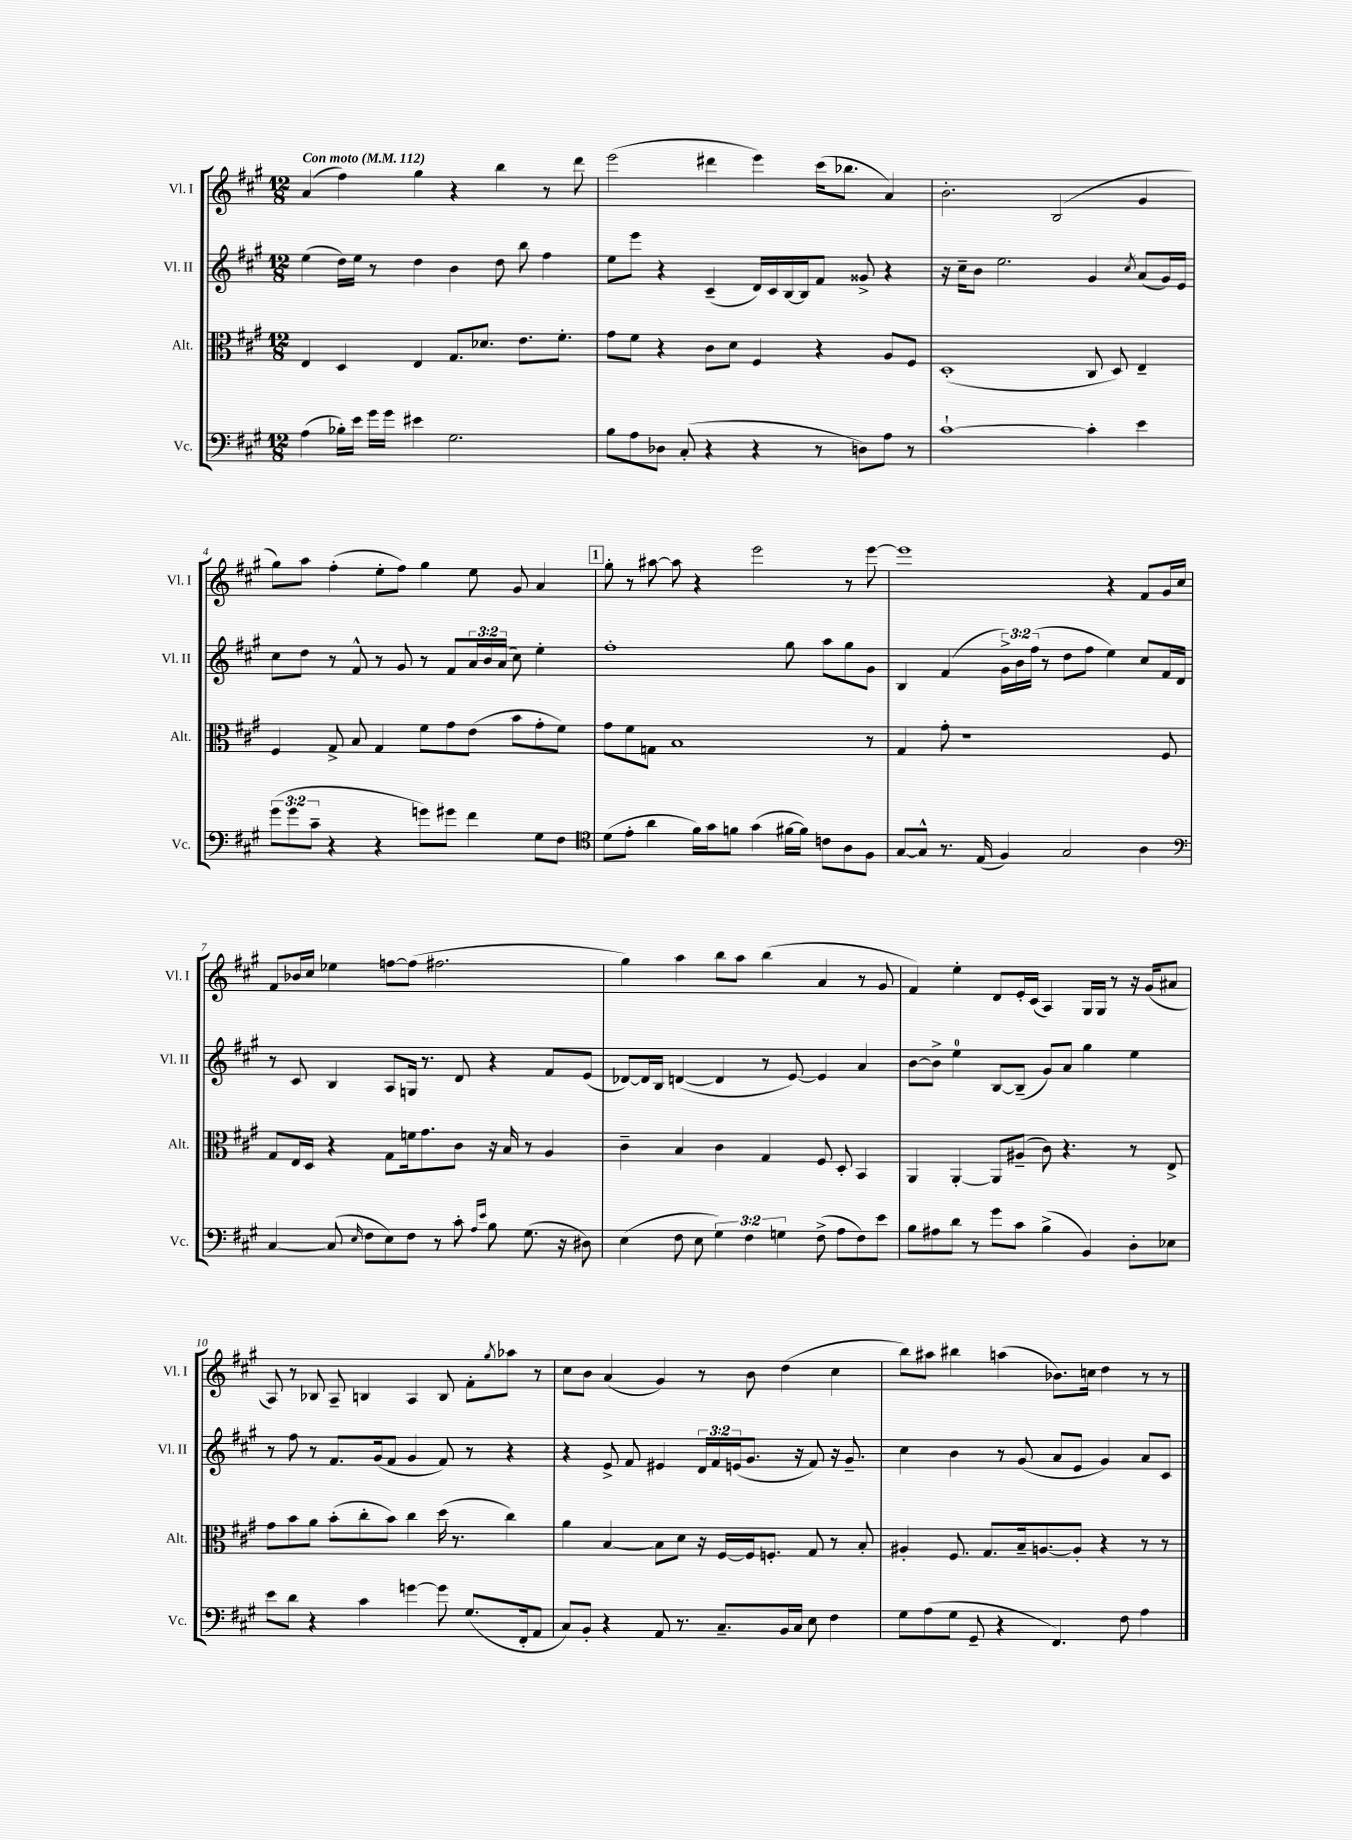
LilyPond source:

<<
\new StaffGroup <<
\new Staff = "s0" \with { instrumentName = "Vl. I" shortInstrumentName = "Vl. I" } {
    \clef treble \key a \major \numericTimeSignature \time 12/8 \tempo "Con moto" 4 = 112
    a'4( fis''4) gis''4 r4 b''4 r8 d'''8 |
    e'''2( dis'''4 e'''4) cis'''16( bes''8. a'4) |
    b'2.-. b2( gis'4 |
    gis''8) a''8 fis''4-.( e''8-. fis''8) gis''4 e''8 gis'8 a'4 |
    \mark \markup { \box "1" } gis''8-. r8 ais''8~ ais''8 r4 e'''2 r8 e'''8~ |
    e'''1 r4 fis'8 gis'16 cis''16 |
    fis'8 bes'16 cis''16 ees''4 f''8~ f''8( fis''2. |
    gis''4) a''4 b''8 a''8 b''4( a'4 r8 gis'8 |
    fis'4) e''4-. d'8 e'16-. cis'16( a4) gis16 gis16 r8 r16 gis'16( ais'8 |
    a8) r8 bes8 a8-- b4 a4 b8 fis'8-. \acciaccatura { gis''8 } aes''8 r8 |
    cis''8 b'8 a'4( gis'4) r8 b'8 d''4( cis''4 |
    b''8) ais''8 bis''4 a''4( bes'8.) c''16 d''4 r8 r8 \bar "|." |
}
\new Staff = "s1" \with { instrumentName = "Vl. II" shortInstrumentName = "Vl. II" } {
    \clef treble \key a \major \numericTimeSignature \time 12/8 \override Staff.TupletNumber.text = #tuplet-number::calc-fraction-text
    e''4( d''16) e''16 r8 d''4 b'4 d''8 b''8 fis''4 |
    e''8 e'''8 r4 cis'4--( d'16) cis'16 b16~ b16 fis'8 gisis'8-> r4 |
    r16 cis''16-- b'8 e''2. gis'4 \acciaccatura { cis''8 } a'8( gis'16) e'16 |
    cis''8 d''8 r8 fis'8-^ r8 gis'8 r8 fis'8 \tuplet 3/2 { a'16 b'16 a'16( } cis''8) e''4-. |
    \mark \markup { \box "1" } fis''1-. gis''8 a''8 gis''8 gis'8 |
    b4 fis'4( \tuplet 3/2 { gis'16->) b'16 fis''16( } r8 d''8 fis''8 e''4) cis''8 fis'16 d'16 |
    r8 cis'8 b4 a8 g16 r8. d'8 r4 fis'8 e'8( |
    des'8~) des'16 b16 d'4~( d'4 r8 e'8~) e'4 a'4 |
    b'8~ b'8-> e''4-0 b8~ b8--( gis'8) a'8 gis''4 e''4 |
    r8 fis''8 r8 fis'8. gis'16( fis'8 gis'4 fis'8) r8 r4 |
    r4 e'8-> fis'8 eis'4 \tuplet 3/2 { d'16 fis'16 e'16( } gis'8. r16 fis'8) r16 gis'8.-- |
    cis''4 b'4 r8 gis'8( a'8 e'8 gis'4) a'8 cis'8 \bar "|." |
}
\new Staff = "s2" \with { instrumentName = "Alt." shortInstrumentName = "Alt." } {
    \clef alto \key a \major \numericTimeSignature \time 12/8
    e4 d4 e4 gis8. des'8. e'8. fis'8.-. |
    gis'8 fis'8 r4 cis'8 d'8 fis4 r4 a8 fis8 |
    d1-.( cis8 d8) e4-- |
    fis4 gis8-> b8 gis4 fis'8 gis'8 e'8( b'8 gis'8-. fis'8) |
    \mark \markup { \box "1" } gis'8 fis'8 g8 b1 r8 |
    gis4 gis'8-. r1 fis8 |
    gis8 e16 d16 r4 gis8 f'16 gis'8. cis'8 r16 b16 r8 a4 |
    cis'4-- b4 cis'4 gis4 fis8 d8-. b,4 |
    a,4 a,4~-. a,8 ais8--( cis'8) r4. r8 e8-> |
    gis'8 b'8 a'8 b'8-.( cis''8-. b'8) cis''4 d''16( r8. cis''4) |
    a'4 b4~ b8 d'8 r16 fis16~ fis16 f8.-. gis8 r8 b8-. |
    ais4-. fis8. gis8. b16-- a8.~ a8-. r4 r8 r8 \bar "|." |
}
\new Staff = "s3" \with { instrumentName = "Vc." shortInstrumentName = "Vc." } {
    \clef bass \key a \major \numericTimeSignature \time 12/8 \override Staff.TupletNumber.text = #tuplet-number::calc-fraction-text
    a4( bes16-.) e'16 gis'16 gis'16 eis'4 gis2. |
    b8 a8 des8 cis8-.( r4 r4 r8 d8) a8 r8 |
    cis'1~-! cis'4-. e'4 |
    \tuplet 3/2 { gis'8( gis'8 cis'8-- } r4 r4 g'8) gis'8 fis'4 gis8 fis8 |
    \mark \markup { \box "1" } \clef tenor d'8( e'8-. a'4 fis'16) gis'16 f'8 gis'4( fis'16~ fis'16) c'8 a8 fis8 |
    gis8~ gis8-^ r8. e16( fis4) gis2 a4 |
    \clef bass cis4~ cis8( \grace { e16 } fis8 e8) fis8 r8 cis'8-. \grace { a16 e'16 } b8 gis8.( r16 dis8) |
    e4( fis8 e8 \tuplet 3/2 { gis4) fis4 g4 } fis8->( a8 fis8) e'8 |
    b8 ais8 d'8 r8 gis'8 cis'8 b4->( b,4) d8-. ees8 |
    e'8 d'8 r4 cis'4 g'4~ g'8 gis8.( fis,16-. a,8 |
    cis8) b,8-. r4 a,8 r8. cis8.-- b,16 cis16 e8 fis4 |
    gis8 a8( gis8 gis,8-- r4 fis,4.) fis8 a4 \bar "|." |
}
>>
>>
